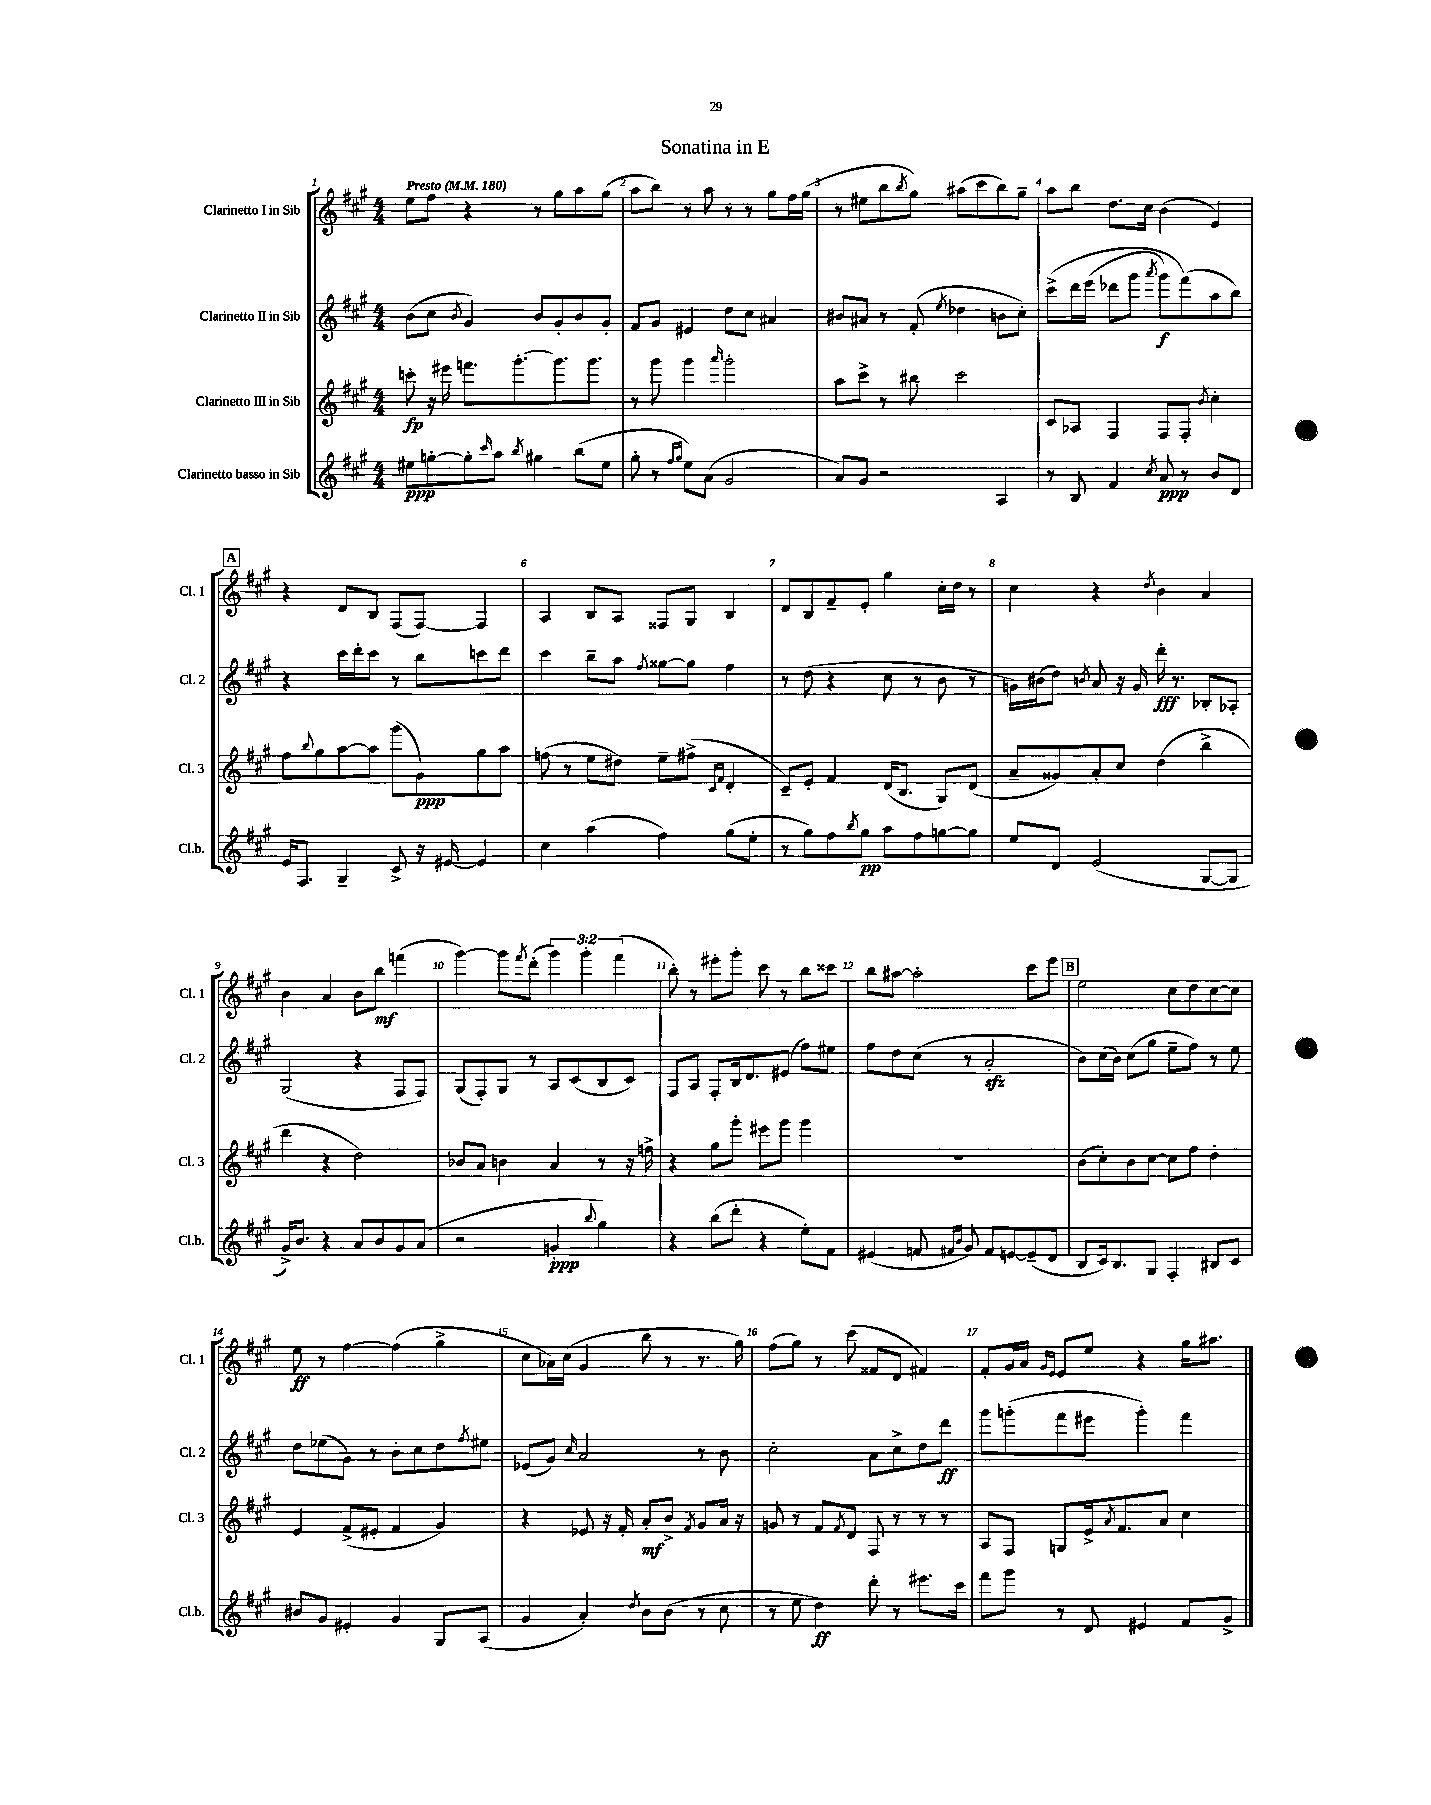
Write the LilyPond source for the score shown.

\header { title = "Sonatina in E" }
<<
\new StaffGroup <<
\new Staff = "s0" \with { instrumentName = "Clarinetto I in Sib" shortInstrumentName = "Cl. 1" } {
    \clef treble \key a \major \numericTimeSignature \time 4/4 \override Staff.TupletNumber.text = #tuplet-number::calc-fraction-text \tempo "Presto" 4 = 180
    e''8 fis''8 r4 r8 gis''8 a''8 gis''8( |
    a''8 b''8) r8 a''8 r8 r8 gis''8 fis''16 gis''16( |
    r8 eis''8 b''8 \acciaccatura { b''8 } gis''8) ais''8( cis'''8 b''8) gis''8-- |
    a''8 b''8 d''8. cis''16 b'4( e'4) |
    \mark \markup { \box "A" } r4 d'8 b8 fis8( fis8~) fis4 |
    a4 b8 a8 fisis8 gis8 b4 |
    d'8 b8 fis'8-- e'8-. gis''4 cis''16-. d''16 r8 |
    cis''4 r4 \acciaccatura { d''8 } b'4 a'4 |
    b'4 a'4 b'8 b''8\mf f'''4( |
    gis'''4~) gis'''8 \acciaccatura { fis'''8 } d'''8-.( \tuplet 3/2 { gis'''4) gis'''4-. fis'''4( } |
    b''8-.) r8 eis'''8-. gis'''8-. cis'''8 r8 b''8 cisis'''8 |
    b''8 ais''8~ ais''2-. cis'''8 e'''8 |
    \mark \markup { \box "B" } e''2 cis''8 d''8 cis''8~ cis''8 |
    e''8\ff r8 fis''4~ fis''4( gis''4-> |
    cis''8 aes'16) cis''16( gis'4 b''8 r8 r8. gis''16) |
    fis''8( gis''8) r8 cis'''8( fisis'8 d'8 fis'4) |
    fis'8-. gis'16 a'16 \grace { gis'16 e'16 } e'8 e''8 r4 gis''16 ais''8. \bar "|." |
}
\new Staff = "s1" \with { instrumentName = "Clarinetto II in Sib" shortInstrumentName = "Cl. 2" } {
    \clef treble \key a \major \numericTimeSignature \time 4/4
    b'8( cis''8 \acciaccatura { b'8 } gis'4) b'8 gis'8-. b'8 gis'8-. |
    fis'8 gis'8 eis'4 d''8 cis''8 ais'4 |
    bis'8 ais'8 r8 fis'8-.( \acciaccatura { e''8 } des''4 b'8 cis''8-.) |
    cis'''8->\( d'''16 e'''16( des'''8 gis'''8 \acciaccatura { a'''8 } gis'''8\f) fis'''8(\) a''8 b''8) |
    \mark \markup { \box "A" } r4 cis'''16 d'''16-. cis'''8 r8 b''8 c'''8 d'''8 |
    cis'''4 b''8-- a''8 \acciaccatura { fis''8 } gisis''8~ gisis''8 fis''4 |
    r8 d''8( r4 cis''8 r8 b'8 r8 |
    g'16) bis'16( d''8) \acciaccatura { b'8 } a'8 r16 g'16 d'''16-.\fff r8. bes8-. aes8-. |
    gis2( r4 fis8 fis8) |
    gis8( fis8-.) gis8 r8 a8 cis'8( b8 cis'8) |
    fis8 a8 fis8-. b16 d'8. eis'8( fis''8) eis''8 |
    fis''8 d''8 cis''8( r8 a'2-.\sfz |
    \mark \markup { \box "B" } b'8) cis''16( b'16) cis''8( gis''8 e''8-- fis''8) r8 e''8 |
    d''8 ees''8( gis'8) r8 b'8-. cis''8 d''8 \acciaccatura { fis''8 } eis''8 |
    ees'8( gis'8) \grace { cis''16 } a'2 r8 b'8 |
    cis''2-. a'8 cis''8-> d''8 d'''8\ff |
    gis'''8 g'''8-.( fis'''8 eis'''8 g'''4-.) fis'''4 \bar "|." |
}
\new Staff = "s2" \with { instrumentName = "Clarinetto III in Sib" shortInstrumentName = "Cl. 3" } {
    \clef treble \key a \major \numericTimeSignature \time 4/4
    c'''8-.\fp r16 eis'''16 f'''8. gis'''8.~-. gis'''8. gis'''8. |
    r8 gis'''8 gis'''4 \grace { a'''16 } gis'''2-. |
    a''8 cis'''8-> r8 bis''8 cis'''2 |
    cis'8 aes8 fis4 fis8 fis8-. \acciaccatura { b'8 } cis''4-. |
    \mark \markup { \box "A" } fis''8 \appoggiatura { b''8 } gis''8 a''8~ a''8 gis'''8( gis'8\ppp) gis''8 a''8 |
    f''8( r8 e''8 dis''8) e''8-- fis''8->( \grace { cis'16 fis'16 } d'4-. |
    cis'8--) e'8-. fis'4 d'16( b8. gis8) d'8( |
    a'8-- gisis'8) a'8-. cis''8 d''4( b''4-> |
    d'''4 r4 d''2) |
    bes'8 a'8 b'4 a'4 r8 r16 f''16-> |
    r4 gis''8 gis'''8-. eis'''8 gis'''8 gis'''4 |
    R1 |
    \mark \markup { \box "B" } b'8( cis''8-.) b'8 cis''8~ cis''8 fis''8 d''4-. |
    e'4 fis'8->( eis'8-. fis'4 gis'4) |
    r4 ees'8 r16 fis'16-. a'8-.\mf b'8-> \acciaccatura { fis'8 } gis'8 a'16 r16 |
    g'8 r8 fis'8 \acciaccatura { fis'8 } d'8 fis8 r8 r8 r8 |
    a8 fis8 g8 e'16-> \acciaccatura { a'8 } fis'8. a'8 cis''4 \bar "|." |
}
\new Staff = "s3" \with { instrumentName = "Clarinetto basso in Sib" shortInstrumentName = "Cl.b." } {
    \clef treble \key a \major \numericTimeSignature \time 4/4
    eis''8\ppp g''8~-. g''8-. \grace { cis'''16 } a''8 \acciaccatura { b''8 } gis''4 b''8( eis''8 |
    gis''8-. r8 \grace { fis''16 gis''16 } e''8) a'8( gis'2 |
    a'8) gis'8 r2 a4 |
    r8 b8 fis'4 \acciaccatura { cis''8 } a'8\ppp r8 b'8 d'8 |
    \mark \markup { \box "A" } e'16 fis8. gis4-- cis'8-> r16 eis'16~ eis'4 |
    cis''4 a''4( fis''4) gis''8( e''8-. |
    r8 gis''8) fis''8 \acciaccatura { b''8 } gis''8\pp a''8 fis''8 g''8~ g''8 |
    e''8 d'8 e'2( gis8~ gis8 |
    gis'16->) b'8. r4 a'8 b'8 gis'8 a'8( |
    r2 g'4-.\ppp \appoggiatura { b''8 } gis''4) |
    r4 b''8( d'''8-. r4 e''8-.) fis'8 |
    eis'4( f'8 \grace { fis'16 b'16 } gis'8) fis'8 e'8~ e'8--( d'8 |
    \mark \markup { \box "B" } b8 cis'16) b8. gis8 fis4-. bis8 cis'8 |
    bis'8 gis'8 eis'4-. gis'4 gis8 a8( |
    gis'4 a'4-.) \acciaccatura { d''8 } b'8 b'8( r8 cis''8 |
    r8 e''8 d''4\ff) d'''8-. r8 eis'''8. cis'''16 |
    fis'''8 gis'''8 r8 d'8 eis'4 fis'8 gis'8-> \bar "|." |
}
>>
>>
\layout { \context { \Score \override BarNumber.break-visibility = ##(#f #t #t) barNumberVisibility = #all-bar-numbers-visible } }
